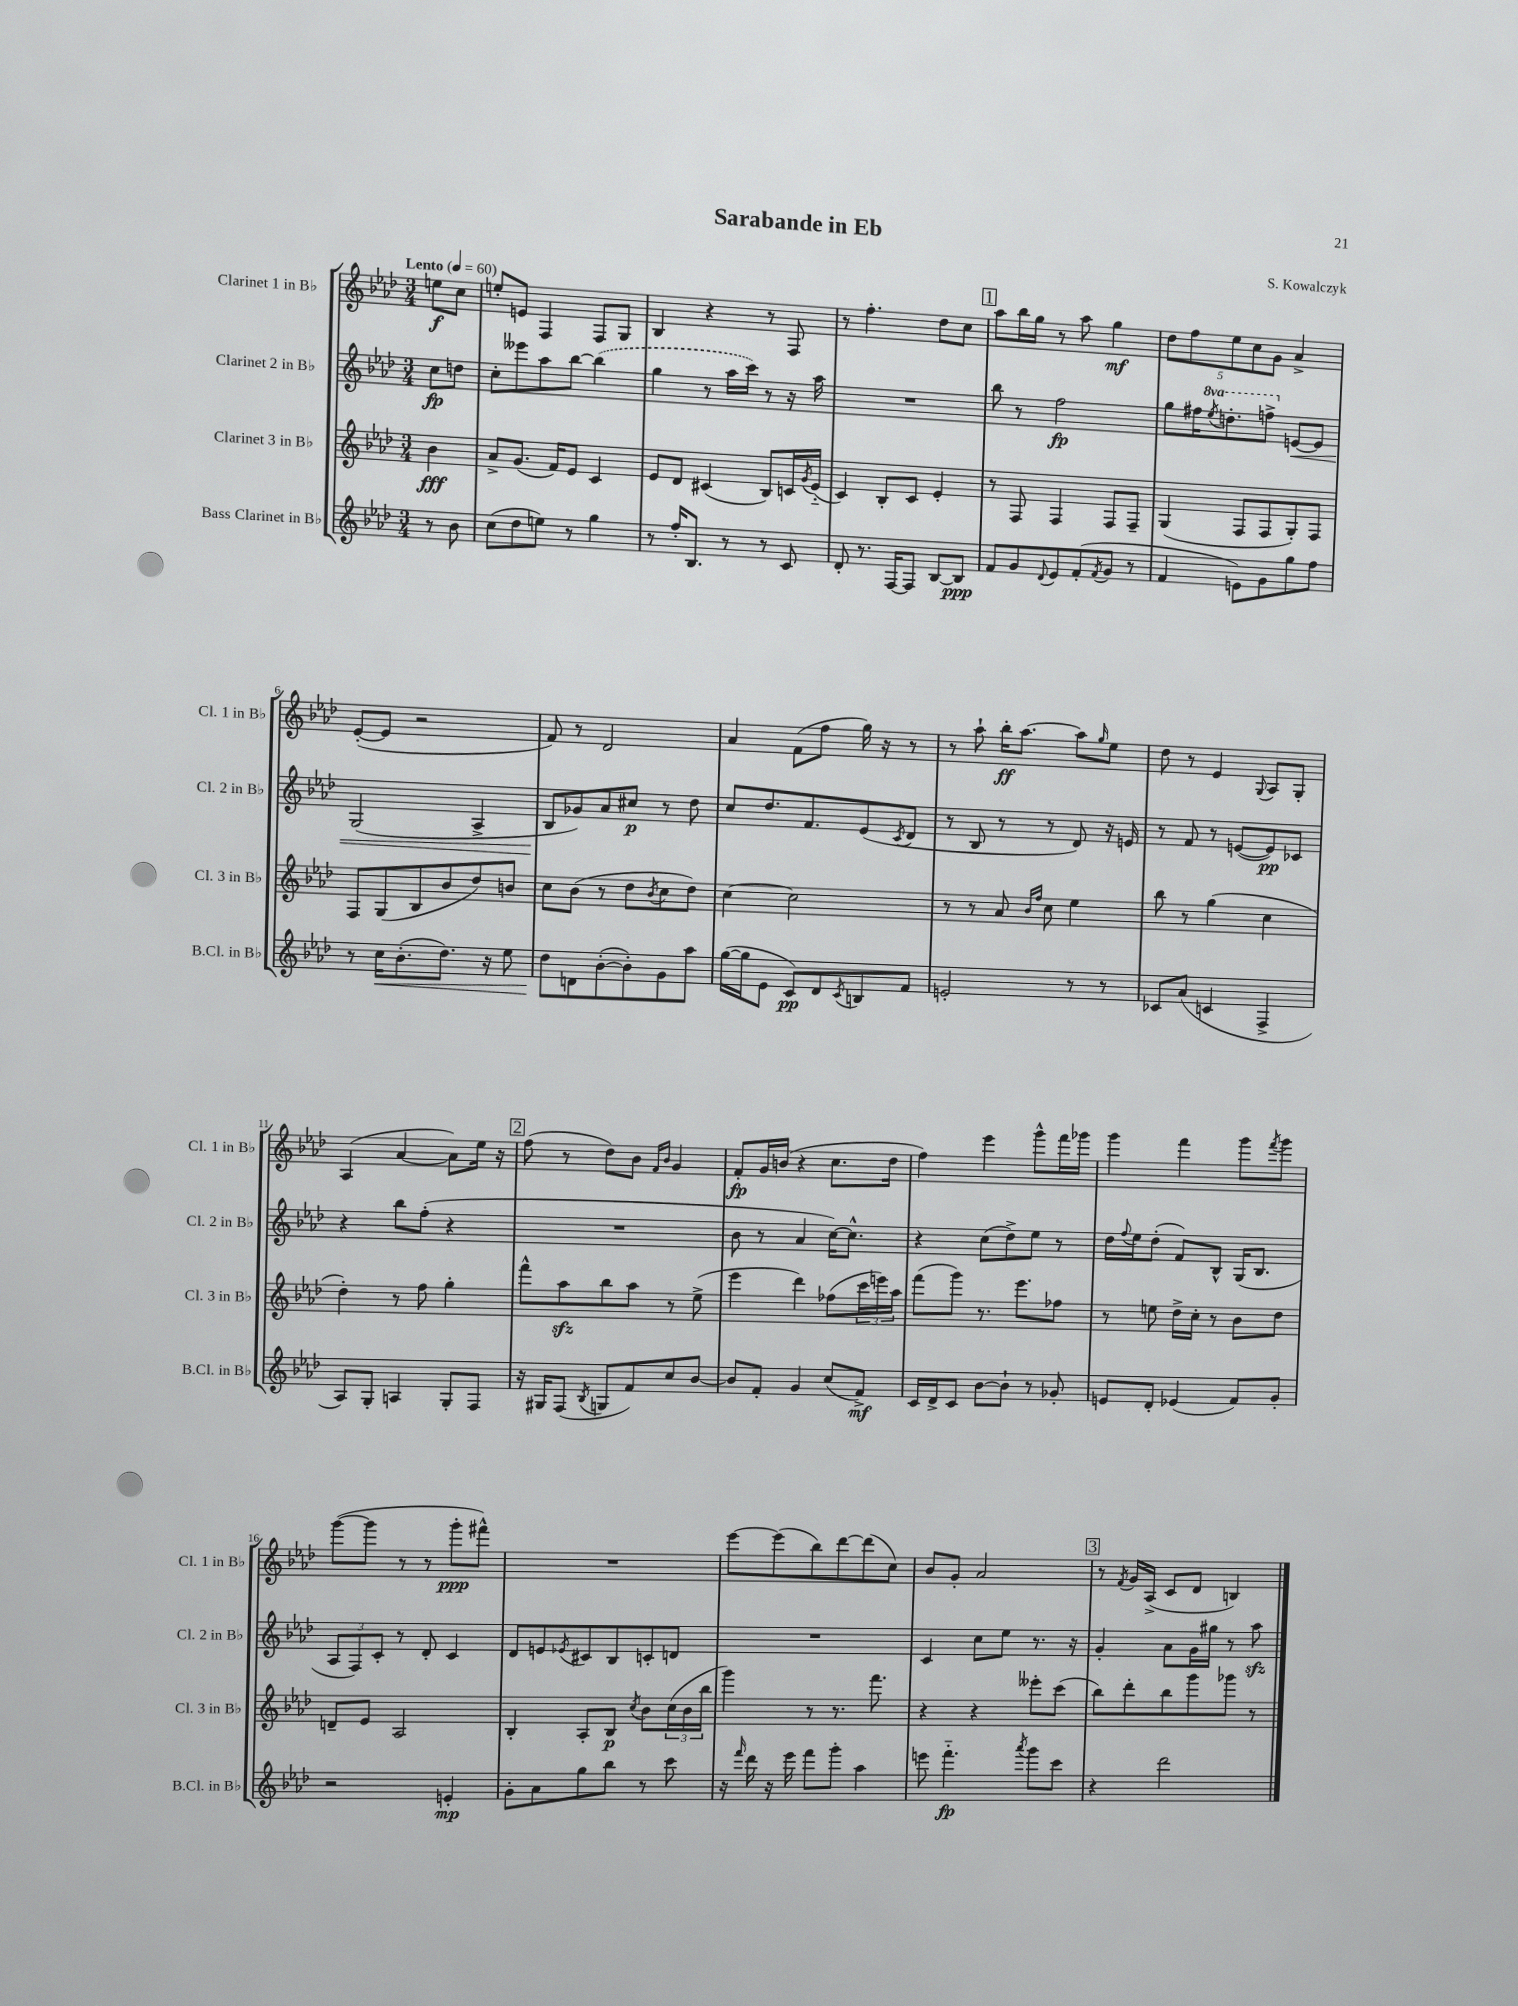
\header { title = "Sarabande in Eb" composer = "S. Kowalczyk" }
<<
\new StaffGroup <<
\new Staff = "s0" \with { instrumentName = "Clarinet 1 in Bb" shortInstrumentName = "Cl. 1 in Bb" } {
    \clef treble \key aes \major \numericTimeSignature \time 3/4 \partial 4 \tempo "Lento" 4 = 60
    e''8\f c''8 |
    e''8-. e'8 f4 f8 g8 |
    bes4 r4 r8 f8 |
    r8 f''4.-. des''8 c''8 |
    \mark \markup { \box "1" } aes''8 bes''16 g''16 r8 aes''8 g''4\mf |
    \tuplet 5/4 { des''8 f''8 ees''8 c''8 g'8 } aes'4-> |
    ees'8~-.( ees'8 r2 |
    f'8) r8 des'2 |
    aes'4 f'8( f''8 g''16) r16 r8 |
    r8 aes''8-! bes''16-.\ff aes''8.~ aes''8 \grace { g''16 } ees''8 |
    des''8 r8 ees'4 \appoggiatura { g8 } aes8 g8-. |
    aes4( aes'4~ aes'8) ees''16 r16 |
    \mark \markup { \box "2" } f''8( r8 des''8) bes'8 \grace { f'16 bes'16 } g'4 |
    f'8-.\fp g'16 b'16( r4 c''8. des''16 |
    f''4) ees'''4 g'''8-^ f'''16 ges'''16 |
    g'''4 f'''4 g'''8 \acciaccatura { f'''8 } g'''8 |
    g'''8~( g'''8 r8 r8 g'''8-.\ppp fis'''8-^) |
    R2. |
    ees'''8~ ees'''8( bes''8) des'''8~ des'''8( c''8) |
    bes'8 g'8-. aes'2 |
    \mark \markup { \box "3" } r8 \acciaccatura { f'8 } g'16 aes16->( c'8 des'8 b4) \bar "|." |
}
\new Staff = "s1" \with { instrumentName = "Clarinet 2 in Bb" shortInstrumentName = "Cl. 2 in Bb" } {
    \clef treble \key aes \major \numericTimeSignature \time 3/4 \set Staff.ottavationMarkups = #ottavation-simple-ordinals \partial 4
    c''8\fp d''8 |
    c''8-. eeses'''8 aes''8 bes''8~ \once \slurDashed bes''4( |
    g''4 r8 aes''16 c'''16) r8 r16 aes''16 |
    R2. |
    \mark \markup { \box "1" } bes''8 r8 f''2\fp |
    g''8 fis''16 \ottava #1 \acciaccatura { ees'''8 } d'''8.-. f'''!8-> \ottava #0 e'8~\< e'8 |
    g2( aes4-> |
    bes8\! ges'8) aes'8 cis''8\p r8 des''8 |
    c''8 des''8. f'8. ees'8( \acciaccatura { c'8 } des'8 |
    r8 bes8 r8 r8 des'8) r16 e'16 |
    r8 f'8 r8 e'8~( e'8\pp) ces'8 |
    r4 bes''8 f''8-.( r4 |
    \mark \markup { \box "2" } R2. |
    bes'8 r8 aes'4 c''16~) c''8.-^ |
    r4 c''8( des''8->) ees''8 r8 |
    des''16 \appoggiatura { f''8 } ees''16 des''8-.( f'8) bes8-^ g16( bes8. |
    \tuplet 3/2 { aes8 f8) c'8-. } r8 des'8-. c'4 |
    des'8 e'8 \acciaccatura { ees'8 } cis'8 bes8 c'8-. d'8 |
    R2. |
    c'4 c''8 ees''8 r8. r16 |
    \mark \markup { \box "3" } g'4-. aes'8 g'16 gis''16 r8 aes''8\sfz \bar "|." |
}
\new Staff = "s2" \with { instrumentName = "Clarinet 3 in Bb" shortInstrumentName = "Cl. 3 in Bb" } {
    \clef treble \key aes \major \numericTimeSignature \time 3/4 \partial 4
    bes'4\fff |
    aes'8-> g'8.( f'16) ees'8 c'4 |
    ees'8 des'8 cis'4( bes8) c'16 \acciaccatura { g'8 } ees'16-_( |
    c'4) bes8-. c'8 ees'4-. |
    \mark \markup { \box "1" } r8 f8 f4 f8 f8-- |
    g4( f8 f8 g8-.) f8 |
    f8 g8( bes8 bes'8 des''8) b'8 |
    c''8 bes'8( r8 des''8 \acciaccatura { bes'8 } c''8 des''8) |
    c''4~ c''2 |
    r8 r8 aes'8 \grace { bes'16 f''16 } c''8 ees''4 |
    bes''8 r8 g''4( c''4 |
    des''4-.) r8 f''8 g''4-. |
    \mark \markup { \box "2" } f'''8-^ aes''8\sfz bes''8 aes''8 r8 ees''8->( |
    ees'''4 des'''4) fes''8( \tuplet 3/2 { c'''16 e'''16) aes''16 } |
    f'''8( g'''8) r8. ees'''8. fes''8 |
    r8 e''8 des''16-> c''16-. r8 bes'8 des''8 |
    d'8-- ees'8 aes2 |
    bes4-. aes8-. bes8\p \acciaccatura { c''8 } bes'8 \tuplet 3/2 { c''16( bes'16 bes''16 } |
    g'''4) r8 r8. f'''8. |
    r4 r4 eeses'''8-. c'''8( |
    \mark \markup { \box "3" } bes''8) des'''8-. bes''8 g'''8 ges'''8 r8 \bar "|." |
}
\new Staff = "s3" \with { instrumentName = "Bass Clarinet in Bb" shortInstrumentName = "B.Cl. in Bb" } {
    \clef treble \key aes \major \numericTimeSignature \time 3/4 \partial 4
    r8 bes'8 |
    c''8( des''8 e''8) r8 g''4 |
    r8 f''16-. bes8. r8 r8 c'8 |
    des'8-. r8. f16~ f8 bes8~ bes8\ppp |
    \mark \markup { \box "1" } f'8 g'8 \appoggiatura { des'8 } ees'8 f'8-.( \acciaccatura { f'8 } g'8 r8 |
    f'4 e'8) g'8 g''8 f''8 |
    r8 c''16\< bes'8.-.( des''8.) r16 ees''8 |
    des''8\! d'8 bes'8~-.( bes'8-.) g'8 aes''8 |
    g''16~( g''16 ees'8 c'8\pp) des'8 \acciaccatura { c'8 } b8 f'8 |
    e'2-. r8 r8 |
    ces'8 aes'8( c'4 f4-> |
    aes8) g8-. a4 g8-. f8 |
    \mark \markup { \box "2" } r16 gis16 f8( \acciaccatura { bes8 } g8 f'8) c''8 bes'8~ |
    bes'8 f'8-. g'4 c''8( f'8->\mf) |
    c'16 des'16-> c'8 bes'8~ bes'8-! r8 ges'8-. |
    e'8 des'8-. ees'4( f'8) g'8-. |
    r2 e'4-.\mp |
    g'8-. aes'8 g''8 bes''8 r8 c'''8 |
    r16 \grace { f'''16 } des'''16 r16 ees'''16 f'''8 g'''8-. aes''4 |
    e'''8 f'''4.-_\fp \acciaccatura { aes'''8 } g'''8 c'''8 |
    \mark \markup { \box "3" } r4 des'''2 \bar "|." |
}
>>
>>
